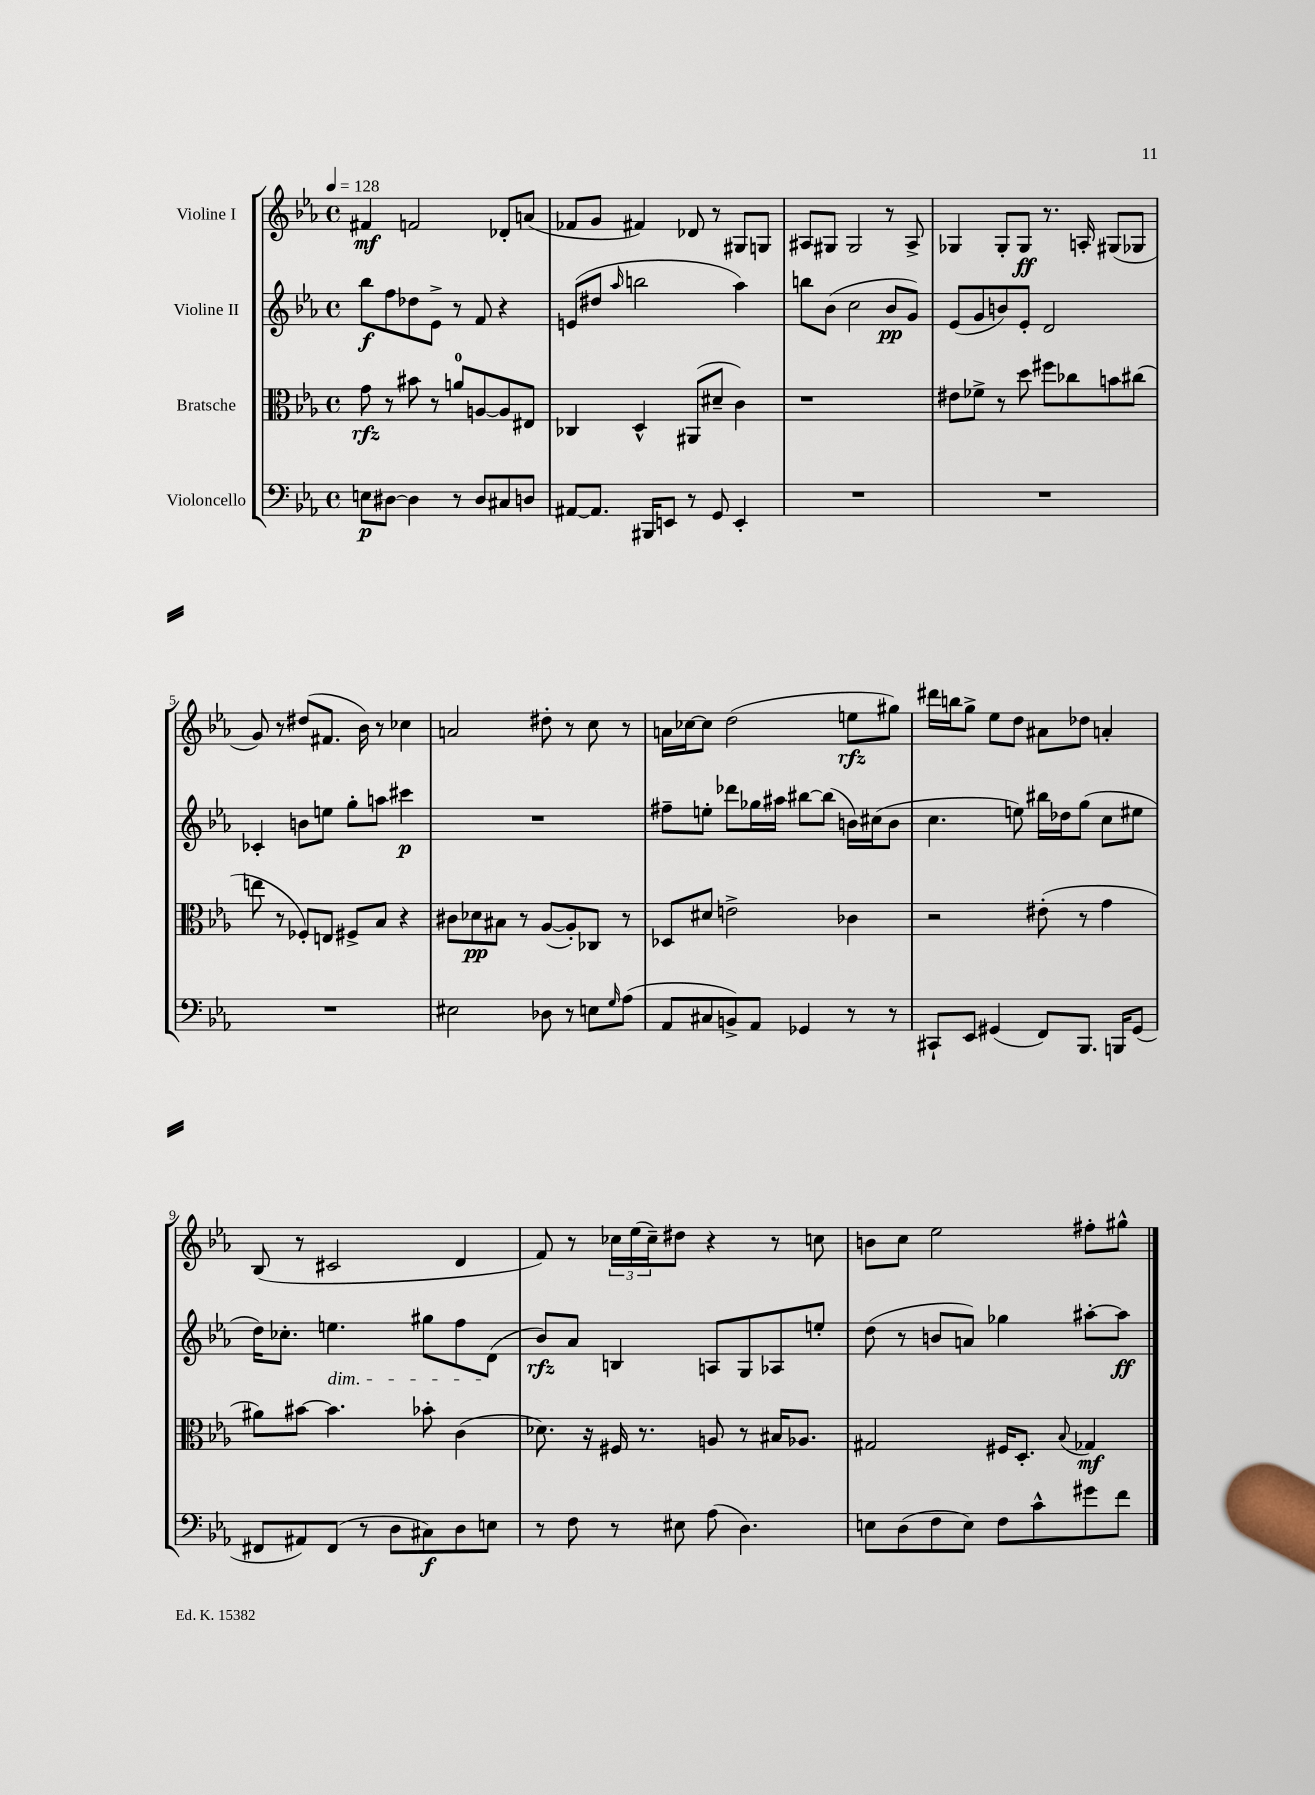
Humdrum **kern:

**kern	**dynam	**kern	**dynam	**kern	**dynam	**kern	**dynam
*part4	*part4	*part3	*part3	*part2	*part2	*part1	*part1
*staff4	*staff4	*staff3	*staff3	*staff2	*staff2	*staff1	*staff1
*I"Violoncello	*	*I"Bratsche	*	*I"Violine II	*	*I"Violine I	*
*clefF4	*	*clefC3	*	*clefG2	*	*clefG2	*
*k[b-e-a-]	*	*k[b-e-a-]	*	*k[b-e-a-]	*	*k[b-e-a-]	*
*M4/4	*	*M4/4	*	*M4/4	*	*M4/4	*
*met(c)	*	*met(c)	*	*met(c)	*	*met(c)	*
*MM128	*	*MM128	*	*MM128	*	*MM128	*
=1	=1	=1	=1	=1	=1	=1	=1
8En\L	p	8g\	rfz	8bb-\L	f	4f#X/	mf
[8D#X\J	.	8r	.	8ff\	.	.	.
4D#\]	.	8b#X\	.	8dd-X\	.	2fn/	.
.	.	8r	.	8e-^\J	.	.	.
8r	.	8an/L	.	8r	.	.	.
8D#/L	.	[8An/	.	8f/	.	.	.
8C#X/	.	8A/]	.	4r	.	8d-X'/L	.
8Dn/J	.	8E#X/J	.	.	.	(8an/J	.
=2	=2	=2	=2	=2	=2	=2	=2
[8AA#X/L	.	4C-X/	.	(8en/L	.	8f-X/L	.
8.AA#/J]	.	.	.	8dd#X/J	.	8g/J	.
.	.	.	.	16qqaa-/	.	.	.
.	.	4D^^/	.	2bbn\	.	4f#X/)	.
16BBB#X/KL	.	.	.	.	.	.	.
8EEn/J	.	.	.	.	.	.	.
8r	.	(8AA#X/L	.	.	.	8d-X/	.
8GG/	.	8d#X~/J	.	.	.	8r	.
4EE'/	.	4c\)	.	4aa-\)	.	8G#X/L	.
.	.	.	.	.	.	8Gn/J	.
=3	=3	=3	=3	=3	=3	=3	=3
1r	.	1r	.	8bbn\L	.	8A#X/L	.
.	.	.	.	(8b-\J	.	8G#X/J	.
.	.	.	.	2cc\	.	2G#/	.
.	.	.	.	8b-/L	pp	8r	.
.	.	.	.	8g/J)	.	8A#^/	.
=4	=4	=4	=4	=4	=4	=4	=4
1r	.	8e#X\L	.	(8e-/L	.	4G-X/	.
.	.	8f-X^\J	.	8g/	.	.	.
.	.	8r	.	8bn/)	.	8G-'/L	.
.	.	8dd\	.	8e-'/J	.	8G-/J	ff
.	.	8ff#X\L	.	2d/	.	8.r	.
.	.	8cc-X\	.	.	.	.	.
.	.	.	.	.	.	16An'/	.
.	.	8bn\	.	.	.	(8G#X/L	.
.	.	(8cc#X\J	.	.	.	8G-X/J	.
!!LO:LB:g=z
=5	=5	=5	=5	=5	=5	=5	=5
1r	.	8een\	.	4c-X'/	.	8g/)	.
.	.	8r	.	.	.	8r	.
.	.	8F-X'/L)	.	8bn\L	.	(8dd#X/L	.
.	.	8En/J	.	8een\J	.	8.f#X/J	.
.	.	8F#X^/L	.	8gg'\L	.	.	.
.	.	.	.	.	.	16b-\)	.
.	.	8B-/J	.	8aan\J	.	8r	.
.	.	4r	.	4ccc#X\	p	4cc-X\	.
=6	=6	=6	=6	=6	=6	=6	=6
2E#X\	.	8c#X\L	.	1r	.	2an/	.
.	.	8d-X\	pp	.	.	.	.
.	.	8B#X\J	.	.	.	.	.
.	.	8r	.	.	.	.	.
8D-X\	.	([8A-/L	.	.	.	8dd#X'\	.
8r	.	8A-'/])	.	.	.	8r	.
8En\L	.	8C-X/J	.	.	.	8cc\	.
16qqG/	.	.	.	.	.	.	.
(8A-\J	.	8r	.	.	.	8r	.
=7	=7	=7	=7	=7	=7	=7	=7
8AA-/L	.	8D-X/L	.	8ff#X~\L	.	16an\LL	.
.	.	.	.	.	.	[16cc-X\J	.
8C#X/	.	8d#X/J	.	8een'\J	.	8cc-\J]	.
8BBn^/)	.	2en^\	.	8ddd-X\L	.	(2dd\	.
8AA-/J	.	.	.	16gg-X\L	.	.	.
.	.	.	.	16aa#X\JJ	.	.	.
4GG-X/	.	.	.	[8bb#X\L	.	.	.
.	.	.	.	(8bb#\J]	.	.	.
8r	.	4c-X\	.	16bn\LL)	.	8een\L	rfz
.	.	.	.	(16cc#X\J	.	.	.
8r	.	.	.	8b\J	.	8gg#X\J)	.
=8	=8	=8	=8	=8	=8	=8	=8
8CC#X`/L	.	2r	.	4.cc\	.	16ddd#X\LL	.
.	.	.	.	.	.	16bbn\J	.
8EE-/J	.	.	.	.	.	8gg^\J	.
(4GG#X/	.	.	.	.	.	8ee-\L	.
.	.	.	.	8een\)	.	8dd\J	.
8FF/L)	.	(8e#X'\	.	16bb#X\LL	.	8a#X\L	.
.	.	.	.	16dd-X\J	.	.	.
8.BBB-/J	.	8r	.	(8gg\J	.	8dd-X\J	.
.	.	4g\	.	8cc\L	.	4an'/	.
16BBBn/KL	.	.	.	.	.	.	.
(8GG#/J	.	.	.	8ee#X\J	.	.	.
!!LO:LB:g=z
=9	=9	=9	=9	=9	=9	=9	=9
8FF#X/L	.	8a#X\L)	.	16dd\KL)	.	(8B-/	.
.	.	.	.	8.cc-X'\J	.	.	.
8AA#X/)	.	[8b#X\J	.	.	.	8r	.
!	!	!	!	!LO:TX:b:i:t=dim.	!	!	!
(8FF#/J	.	4.b#\]	.	4.een\	.	2c#X/	.
8r	.	.	.	.	.	.	.
8D\L	.	.	.	.	.	.	.
8C#X\)	f	8b-X'\	.	8gg#X\L	.	.	.
8D\	.	(4c\	.	8ff\	.	4d/	.
8En\J	.	.	.	(8d\J	.	.	.
=10	=10	=10	=10	=10	=10	=10	=10
8r	.	8.d-X\)	.	8b-/L)	rfz	8f/)	.
8F\	.	.	.	8a-/J	.	8r	.
.	.	16r	.	.	.	.	.
8r	.	16F#X/	.	4Bn/	.	24cc-X\LL	.
.	.	.	.	.	.	(24ee-\	.
.	.	8.r	.	.	.	.	.
.	.	.	.	.	.	24cc-~\J)	.
8E#X\	.	.	.	.	.	8dd#X\J	.
(8A-\	.	8An/	.	8An/L	.	4r	.
4.D\)	.	8r	.	8G/	.	.	.
.	.	16B#X/KL	.	8A-X/	.	8r	.
.	.	8.A-X/J	.	.	.	.	.
.	.	.	.	8een'/J	.	8ccn\	.
=11	=11	=11	=11	=11	=11	=11	=11
8En\L	.	2G#X/	.	(8dd\	.	8bn\L	.
(8D\	.	.	.	8r	.	8cc\J	.
8F\	.	.	.	8bn/L	.	2ee-\	.
8E\J)	.	.	.	8an/J)	.	.	.
8F\L	.	16F#X/KL	.	4gg-X\	.	.	.
.	.	8.D'/J	.	.	.	.	.
8c^^\	.	.	.	.	.	.	.
.	.	8qqB-/	.	.	.	.	.
8g#X\	.	4G-X/	mf	[8aa#X'\L	.	8ff#X'\L	.
8f\J	.	.	.	8aa#\J]	ff	8gg#X^^\J	.
==	==	==	==	==	==	==	==
*-	*-	*-	*-	*-	*-	*-	*-
